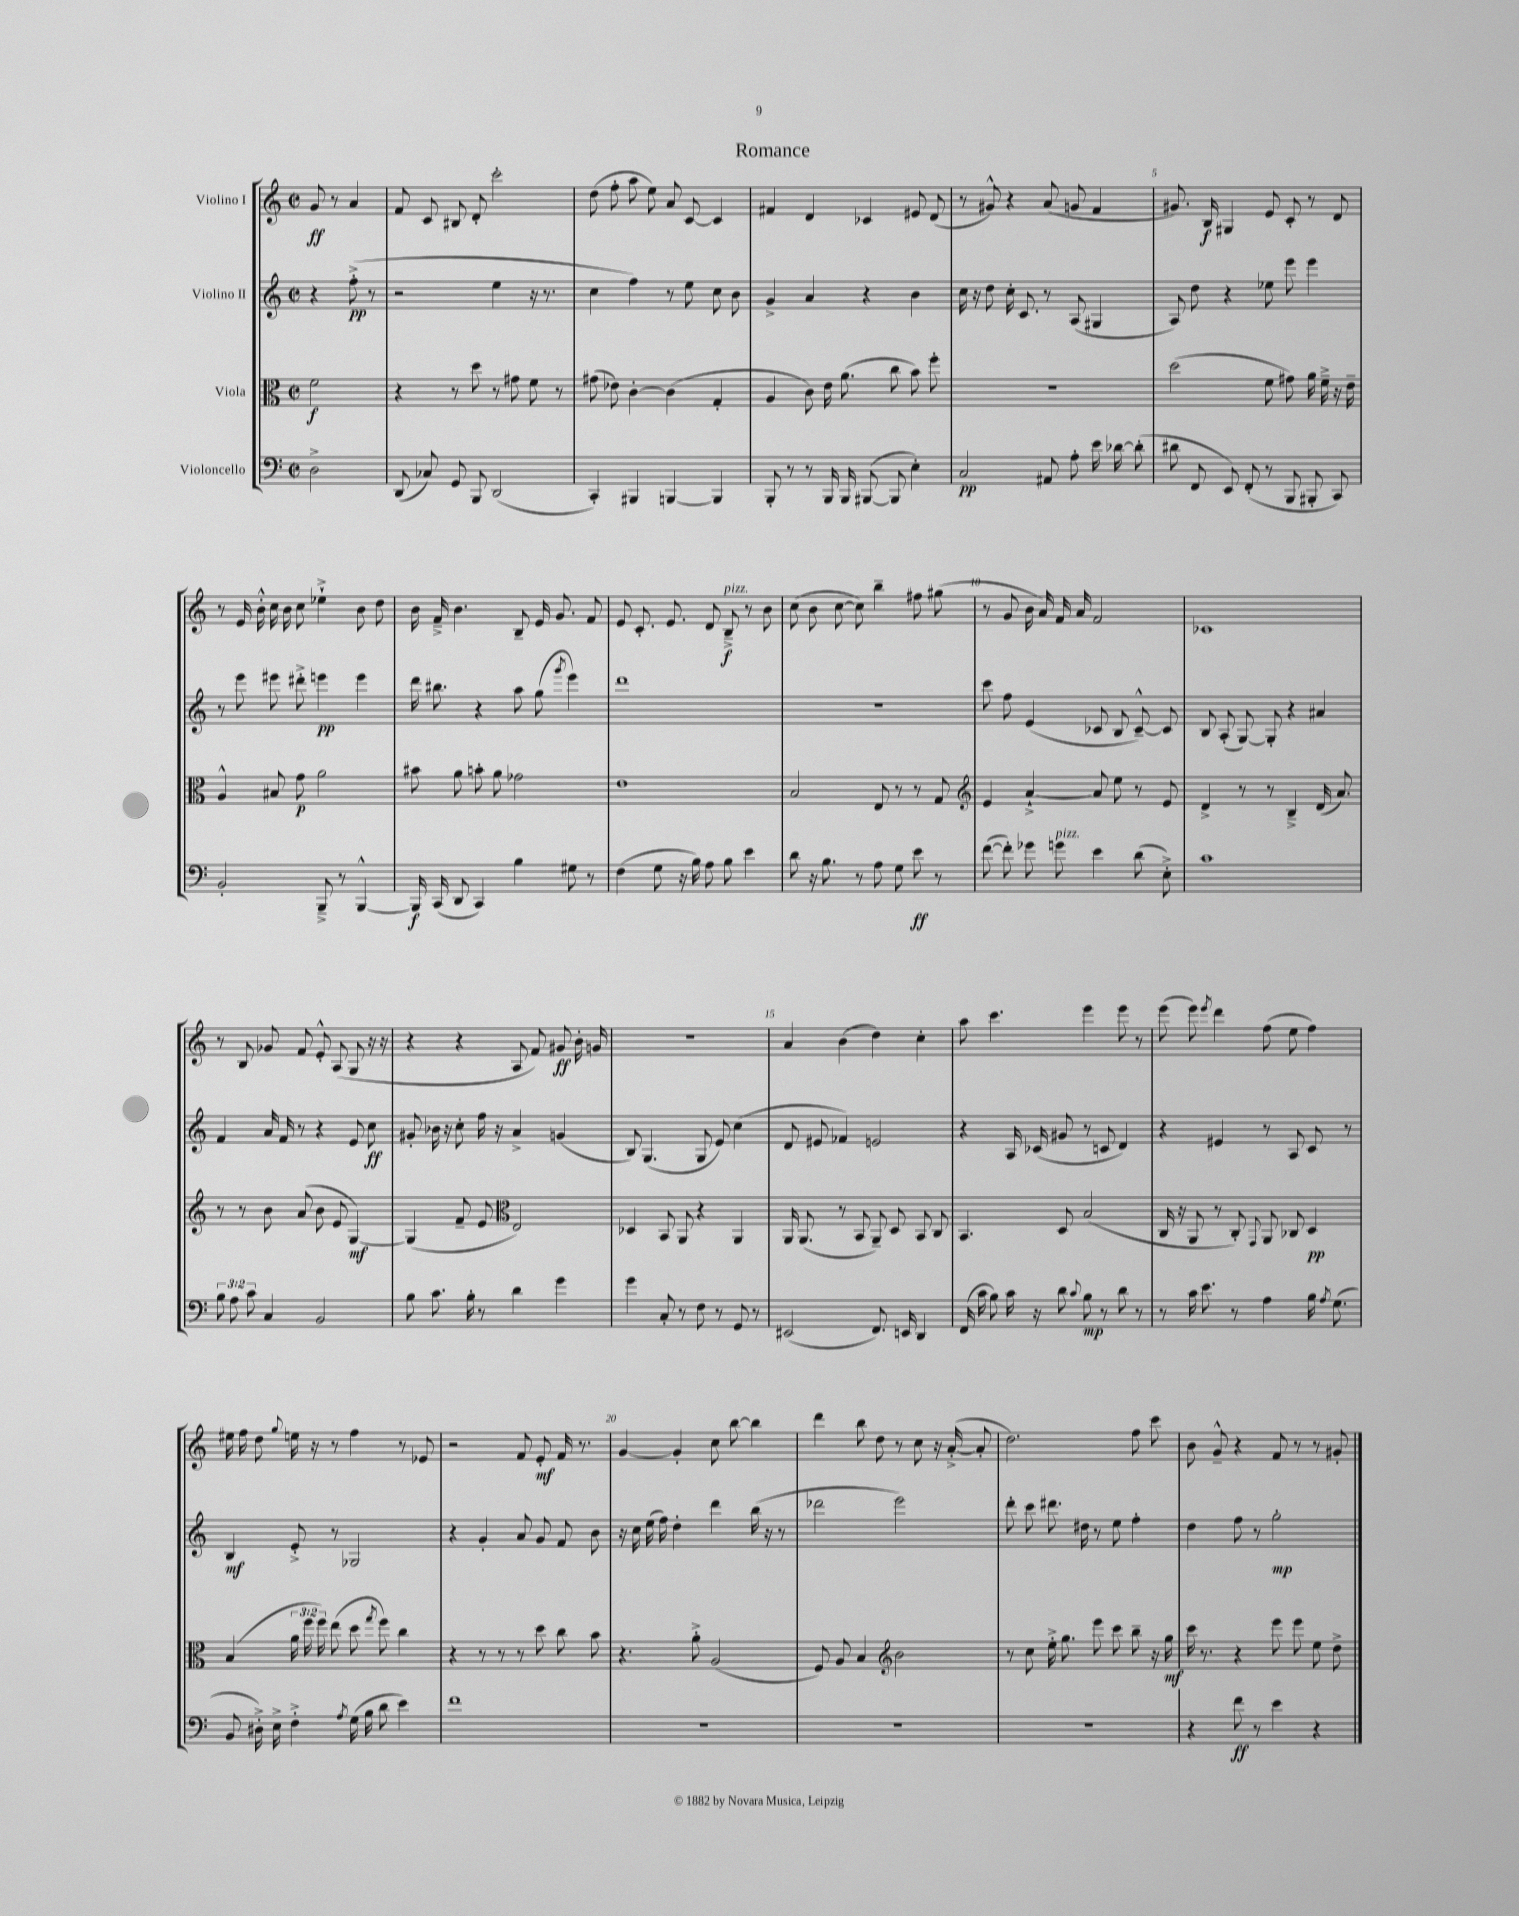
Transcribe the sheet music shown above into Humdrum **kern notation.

**kern	**kern	**kern	**kern
*staff4	*staff3	*staff2	*staff1
*clefF4	*clefC3	*clefG2	*clefG2
*k[]	*k[]	*k[]	*k[]
*M2/2	*M2/2	*M2/2	*M2/2
*met(c|)	*met(c|)	*met(c|)	*met(c|)
2D^	2f	4r	8g
.	.	.	8r
.	.	(8ff'^	4a
.	.	8r	.
=	=	=	=
(8DD	4r	2r	8f
8C-)	.	.	8c
8GG	8r	.	8B#
8BBB	8dd	.	8d'
(2DD	8r	4ee	2ccc'
.	8g#	.	.
.	8f	16r	.
.	.	8.r	.
.	8r	.	.
=	=	=	=
4CC')	(8g#	4cc	(8dd
.	8e-)	.	8ff'
4BBB#	[4c'	4ff)	8aa
.	.	.	8ee)
[4BBB	(4c]	8r	8a
.	.	8ee	[8c
4BBB]	4G'	8cc	4c]
.	.	8b	.
=	=	=	=
8BBB'	4A	4g^	4f#
8r	.	.	.
8r	8c)	4a	4d
16BBB	16e	.	.
16BBB	(8.a	.	.
([8BBB#	.	4r	4c-
8BBB#]	8cc	.	.
4E')	8b)	4b	8e#
.	8ff'	.	(8d
=	=	=	=
2C	1r	16cc	8r
.	.	16r	.
.	.	8dd	8g#^^)
.	.	16cc'	4r
.	.	8.c	.
8AA#	.	8r	(8a
8A'	.	(8A	8g
16e	.	4G#	4f
[16d-	.	.	.
(8d-']	.	.	.
=	=	=	=
8d#	(2dd	8A)	8.g#)
8FF	.	8dd	.
.	.	.	16B
8EE)	.	4r	4G#
(8FF'	.	.	.
8r	8f	8ee-	8e
8BBB	8g#)	8eee	8c'
8BBB#'	16a	4eee	8r
.	16f~^	.	.
8CC)	16r	.	8d
.	16e~	.	.
=	=	=	=
2BB'	4A^^	8r	8r
.	.	8eee	16e
.	.	.	16b'^^
.	8B#	8eee#	16cc
.	.	.	16b
.	8g	8ddd#'^	8cc
8BBB~^	2a	4eee	4ee-`^
8r	.	.	.
[4BBB^^	.	4eee	8b
.	.	.	8dd
=	=	=	=
16BBB]	8b#	16ddd	16b
(16CC	.	8.bb#	16f~^
8DD	8a	.	4.b
4CC)	8b'	4r	.
.	8a	.	.
4B	2g-	8aa	8B~
.	.	(8gg	16e
.	.	.	8.g
.	.	8qggg	.
8G#	.	4eee)	.
8r	.	.	8f
=	=	=	=
(4F	1e	1ddd	8e
.	.	.	8.c'
8G	.	.	.
.	.	.	8.e
16r	.	.	.
16B)	.	.	.
8A	.	.	8d
8B	.	.	8B~^
4e	.	.	8r
.	.	.	8b
=	=	=	=
8d	2B	1r	(8cc
16r	.	.	8b
8.B	.	.	.
.	.	.	[8cc
8r	.	.	8cc])
8A	8E	.	4bb~
8G	8r	.	.
8e	8r	.	8ff#
8r	8G	.	(8gg#
=	=	=	=
*	*clefG2	*	*
([8f	4e	8ccc	8r
8f'])	.	8ff	8g
8g-	[4a`^	(4e	16b
.	.	.	16a)
8g	.	.	16f
.	.	.	16a
4e	8a]	8c-	2f
.	8ee	8B	.
(8d	8r	[8c-~^^)	.
8E'^)	8e	8c-]	.
=	=	=	=
1c	4d^	8B	1c-
.	.	(8A'	.
.	8r	[8G)	.
.	8r	8G']	.
.	4B~^	4r	.
.	(16d	4a#	.
.	8.a)	.	.
=	=	=	=
12B	8r	4f	8r
12A	.	.	.
.	8r	.	8B
12c	.	.	.
4C	8b	16a	8g-
.	.	16f	.
.	(8a	8r	8f
2BB	8b	4r	8e'^^
.	8e	.	(8A
.	[4G)	8e	8G
.	.	8cc	16r
.	.	.	16r
=	=	=	=
8B	(4G]	8g#'	4r
8.c	.	16b-	.
.	.	16r	.
.	8f~	8cc'	4r
16B'	.	.	.
8r	8e	16ff	.
.	.	16r	.
*	*clefC3	*	*
4d	2E)	4a^	8A
.	.	.	8f)
4g	.	(4g	8g#
.	.	.	16b'
.	.	.	16g
=	=	=	=
4g	4D-	8B)	1r
.	.	(4.G	.
8C'	8BB	.	.
8r	8AA	.	.
8F	4r	8G	.
8r	.	8e)	.
8GG	4AA	(4cc	.
8r	.	.	.
=	=	=	=
(2EE#	16AA	8d	4a
.	(8.AA	.	.
.	.	8e#	.
.	8r	4f-)	(4b
.	8BB	.	.
8.FF)	8AA~)	2e	4dd)
.	8D	.	.
16EE	.	.	.
4DD	8BB	.	4cc'
.	8C	.	.
=	=	=	=
(16FF	4.BB	4r	8aa
16c	.	.	.
8B)	.	.	4.ccc
16c	.	16A	.
16r	.	(16c-	.
8d	8D	8g#	.
8qqc	.	.	.
8B	(2B	8r	4eee
8r	.	8c	.
8d	.	4d)	8eee
8r	.	.	8r
=	=	=	=
8r	16C	4r	(8eee
.	16r	.	.
16c	8AA	.	8eee)
8.e	.	.	.
.	.	.	8qeee
.	8r	4e#	4ddd
8r	8C')	.	.
.	8qqGG	.	.
4A	8AA	8r	(8ff
.	8C-	8A	8ee
16B	4D	8c	4ff)
8qA	.	.	.
(8.G	.	.	.
.	.	8r	.
=	=	=	=
8BB	(4B	4B	16ee#
.	.	.	16ff
16D#'^)	.	.	8dd
16E^	.	.	.
.	.	.	8qqgg
4F'^	24a	8e'^	16ee
.	24ff	.	.
.	.	.	16r
.	24ff)	.	.
.	(8ee	8r	8r
8qA	.	.	.
(16G	8dd	2G-	4ff
16B	.	.	.
.	8qgg	.	.
8d	8ff)	.	.
4e)	4cc	.	8r
.	.	.	8e-
=	=	=	=
1f	4r	4r	2r
.	8r	4g'	.
.	8r	.	.
.	8r	8a	8f
.	8dd	8g	8e'
.	8cc	8f	16f
.	.	.	8.r
.	8b	8b	.
=	=	=	=
1r	4.r	16r	[4g
.	.	16cc	.
.	.	(16ee	.
.	.	16ff)	.
.	.	4dd'	4g']
.	8a'^	.	.
.	(2A	4ddd	8cc
.	.	.	[8bb
.	.	(16bb	4bb]
.	.	16r	.
.	.	8r	.
=	=	=	=
1r	8F)	2ddd-	4ddd
.	8A	.	.
.	4B	.	8bb
.	.	.	8dd
*	*clefG2	*	*
.	2b	2eee)	8r
.	.	.	8cc
.	.	.	16r
.	.	.	([16a'^
.	.	.	8a']
=	=	=	=
1r	8r	8ddd'	2.dd)
.	8cc	8ccc	.
.	16ee'^	8.ddd#	.
.	8.gg	.	.
.	.	16dd#	.
.	8eee	8r	.
.	8ccc	8ee	.
.	8bb~	4ff'	8ff
.	16r	.	8ccc
.	16gg	.	.
=	=	=	=
4r	16ccc	4dd	8b
.	8.r	.	.
.	.	.	8g~^^
8f	4r	8ff	4r
8r	.	8r	.
4e	8eee	2gg'	8f
.	8eee	.	8r
4r	8ee	.	8r
.	8dd^	.	8g#'
==	==	==	==
*-	*-	*-	*-
